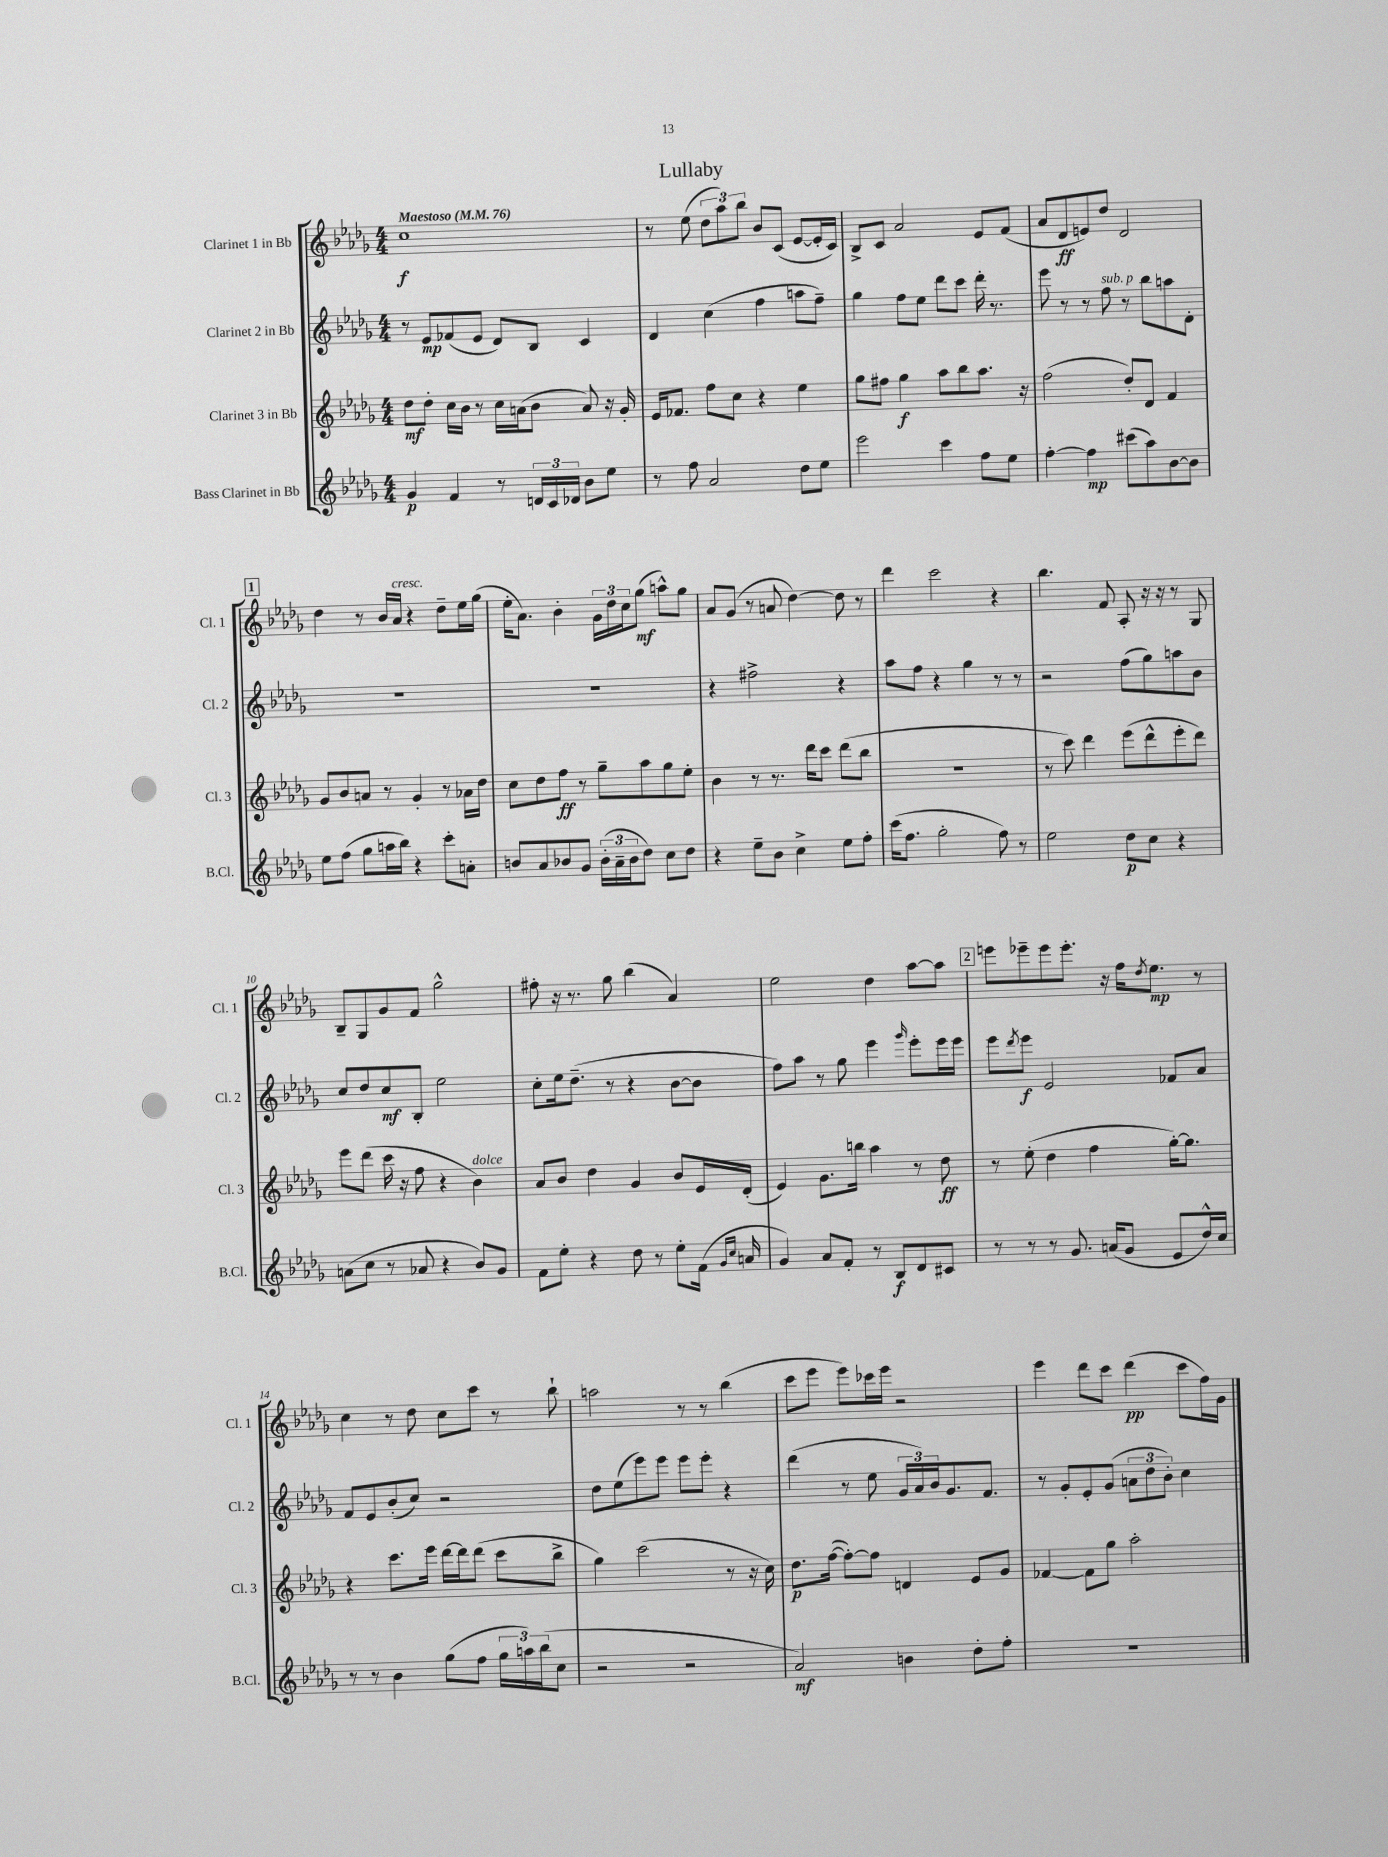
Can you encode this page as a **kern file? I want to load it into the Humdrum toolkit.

**kern	**kern	**kern	**kern
*staff4	*staff3	*staff2	*staff1
*clefG2	*clefG2	*clefG2	*clefG2
*k[b-e-a-d-g-]	*k[b-e-a-d-g-]	*k[b-e-a-d-g-]	*k[b-e-a-d-g-]
*M4/4	*M4/4	*M4/4	*M4/4
*MM76	*MM76	*MM76	*MM76
4g-/	8dd-\L	8r	1cc
.	8dd-'\J	8e-/L	.
4f/	16cc\LL	(8f-/	.
.	16b-\JJ	.	.
.	8r	8e-/J	.
8r	16cc\LL	8d-/L)	.
.	(16a\J	.	.
24d/LL	8b-\J	8B-/J	.
24c/	.	.	.
24d-/JJ	.	.	.
8b-\L	8a/)	4c/	.
8ee-\J	16r	.	.
.	16g-'/	.	.
=	=	=	=
8r	16e-/LK	4d-/	8r
.	8.f-/J	.	.
8ff\	.	.	(8ee-\
2a-/	8ff\L	(4cc\	12dd-\L
.	.	.	12aa-\)
.	8cc\J	.	.
.	.	.	12bb-\J
.	4r	4ff\	8b-/L
.	.	.	(8c/J
8dd-\L	4ee-\	8aa\L	[8e-/L
8ee-\J	.	8ff~\J)	16e-'/]L
.	.	.	16c/JJ)
=	=	=	=
2eee-\	8gg-\L	4gg-\	8B-^/L
.	8ff#\J	.	8c/J
.	4gg-\	8ff\L	2a-/
.	.	8ee-\J	.
4ccc\	8aa-\L	8ddd-\L	.
.	8bb-\	8ccc\J	.
8ff\L	8.aa-\J	16ddd-'\	8e-/L
.	.	8.r	.
8ee-\J	.	.	(8f/J
.	16r	.	.
=	=	=	=
[4ff'\	(2ff\	8eee-\	8a-/L
.	.	8r	8d-/
4ff\]	.	8r	8e/)
.	.	8ff\	8dd-/J
(8ccc#\L	8dd-'/L)	8r	2d-/
8aa-\)	8d-/J	8bb-\L	.
[8b-\	4f/	8aa\	.
8b-\]J	.	8d-'\J	.
=	=	=	=
8ee-\L	8g-/L	1r	4dd-\
(8ff\J	8b-/	.	.
8gg-\L	8a/J	.	8r
16aa\L	8r	.	16b-/LL
16bb-\JJ)	.	.	16a-/JJ
4r	4g-'/	.	4r
8ccc'\L	8r	.	8dd-~\L
8a'\J	16a-\LL	.	16ee-\L
.	16dd-\JJ	.	(16gg-\JJ
=	=	=	=
8b/L	8cc\L	1r	16ee-'\LK
.	.	.	8.a-\J)
8a-/	8dd-\	.	.
8b-/	8ff\J	.	4b-'\
8g-/J	8r	.	.
(24b-'\LL	8gg-~\L	.	24g-\LL
24a-~\	.	.	24dd-\
24b-\J	.	.	24cc\J
8dd-\J)	8aa-\	.	(8gg-\J
8cc\L	8gg-\	.	8aa^^\L)
8dd-\J	8ee-'\J	.	8gg-\J
=	=	=	=
4r	4b-\	4r	8a-/L
.	.	.	(8g-/J
8ee-~\L	8r	2ff#^\	8r
8b-\J	8.r	.	8a/
4cc^\	.	.	[4dd-\)
.	16ddd-\LK	.	.
.	8ccc\J	.	.
8ee-\L	(8ddd-\L	4r	8dd-\]
8ff'\J	8bb-\J	.	8r
=	=	=	=
(16ccc\LK	1r	8aa-\L	4ddd-\
8.ff\J	.	.	.
.	.	8ff\J	.
2gg-'\	.	4r	2ccc\
.	.	4gg-\	.
8ff\)	.	8r	4r
8r	.	8r	.
=	=	=	=
2ee-\	8r	2r	4.bb-\
.	8ccc\)	.	.
.	4ddd-\	.	.
.	.	.	8f/
8dd-\L	(8eee-\L	(8ff\L	8A-'/
8cc\J	8ddd-^^\	8gg-\)	16r
.	.	.	16r
4r	8eee-'\	8aa\	8r
.	8ddd-\J)	8b-\J	8G-/
=	=	=	=
(8a\L	8eee-\L	8cc/L	8B-~/L
8cc\J	(8ddd-\J	8dd-/	8G-/
8r	16ccc\	8cc/	8g-/
.	16r	.	.
8a-/	8ff\	8B-'/J	8f/J
4r	4r	2ee-\	2gg-^^\
8b-/L)	4b-\)	.	.
8g-/J	.	.	.
=	=	=	=
8f\L	8a-/L	8cc'\L	8ff#'\
8ee-'\J	8b-/J	16ee-\k	16r
.	.	(8.dd-~\J	8.r
4r	4dd-\	.	.
.	.	8r	8gg-\
8dd-\	4g-/	4r	(4bb-\
8r	.	.	.
8ee-'\L	8b-/L	[8b-\L	4a-/)
(16f\Jk	16e-/L	8b-\]J	.
16qqg-/LL	.	.	.
16qqcc/JJ	.	.	.
16a/	(16d-'/JJ	.	.
=	=	=	=
4g-/)	4e-/)	8ff\L)	2ee-\
.	.	8aa-\J	.
8a-/L	8.g-\L	8r	.
8f'/J	.	8gg-\	.
.	16bb\Jk	.	.
8r	4aa-\	4eee-\	4dd-\
8B-/L	.	.	.
.	.	16qqggg-/	.
8d-/	8r	8eee-'\L	[8aa-\L
8c#/J	8dd-\	16eee-\L	8aa-\]J
.	.	16eee-\JJ	.
=	=	=	=
8r	8r	8eee-\L	8eee\L
.	.	8qddd-/	.
8r	(8ee-'\	8eee-\J	8eee-~\
8r	4dd-\	2e-/	8eee-\
8.g-/	.	.	8.eee-'\J
.	4ff\	.	.
(16a/LK	.	.	16r
8g-/J	.	.	16ff\LK
.	.	.	8qdd-/
.	.	.	8.ee-\J
8e-/L	[16gg-'\LK)	8f-/L	.
.	8.gg-\]J	.	.
16dd-^^/L)	.	8a-/J	8r
16cc/JJ	.	.	.
=	=	=	=
8r	4r	8f/L	4cc\
8r	.	8e-/	.
4b-\	8.ccc\L	(8b-'/	8r
.	.	8cc/J)	8dd-\
.	16eee-\Jk	.	.
(8gg-\L	[16ddd-\LL	2r	8cc\L
.	16ddd-\]J	.	.
8ff\J	(8ddd-\J	.	8ccc\J
24gg-\LL	8ccc\L	.	8r
24aa\)	.	.	.
(24bb-\J	.	.	.
8cc\J	8bb-^\J	.	8bb-`\
=	=	=	=
2r	4gg-\)	8dd-\L	2aa\
.	.	(8ee-\	.
.	(2ccc\	8eee-\)	.
.	.	8eee-\J	.
2r	.	8eee-\L	8r
.	.	8eee-'\J	8r
.	8r	4r	(4bb-\
.	16r	.	.
.	16cc\)	.	.
=	=	=	=
2a-/)	8.dd-\L	(4ddd-\	8ccc\L
.	.	.	8eee-\J
.	([16ff\Jk	.	.
.	8ff'\_L)	8r	8eee-\L)
.	8ff\]J	8ee-\	16ccc-\L
.	.	.	16eee-\JJ
4b\	4d/	24g-/LL	2r
.	.	24a-/)	.
.	.	24b-/J	.
.	.	8.g-/	.
8dd-'\L	8e-/L	.	.
.	.	8.f/J	.
8ff'\J	8g-/J	.	.
=	=	=	=
1r	[4f-/	8r	4eee-\
.	.	8g-'/L	.
.	8f-\]L	8e-'/	8ddd-\L
.	8gg-\J	(8g-/J	8ccc\J
.	2aa-'\	12a\L	(4ddd-\
.	.	12dd-\	.
.	.	12b-'\J)	.
.	.	4cc\	8ccc\L
.	.	.	16ff\L)
.	.	.	16g-\JJ
==	==	==	==
*-	*-	*-	*-
